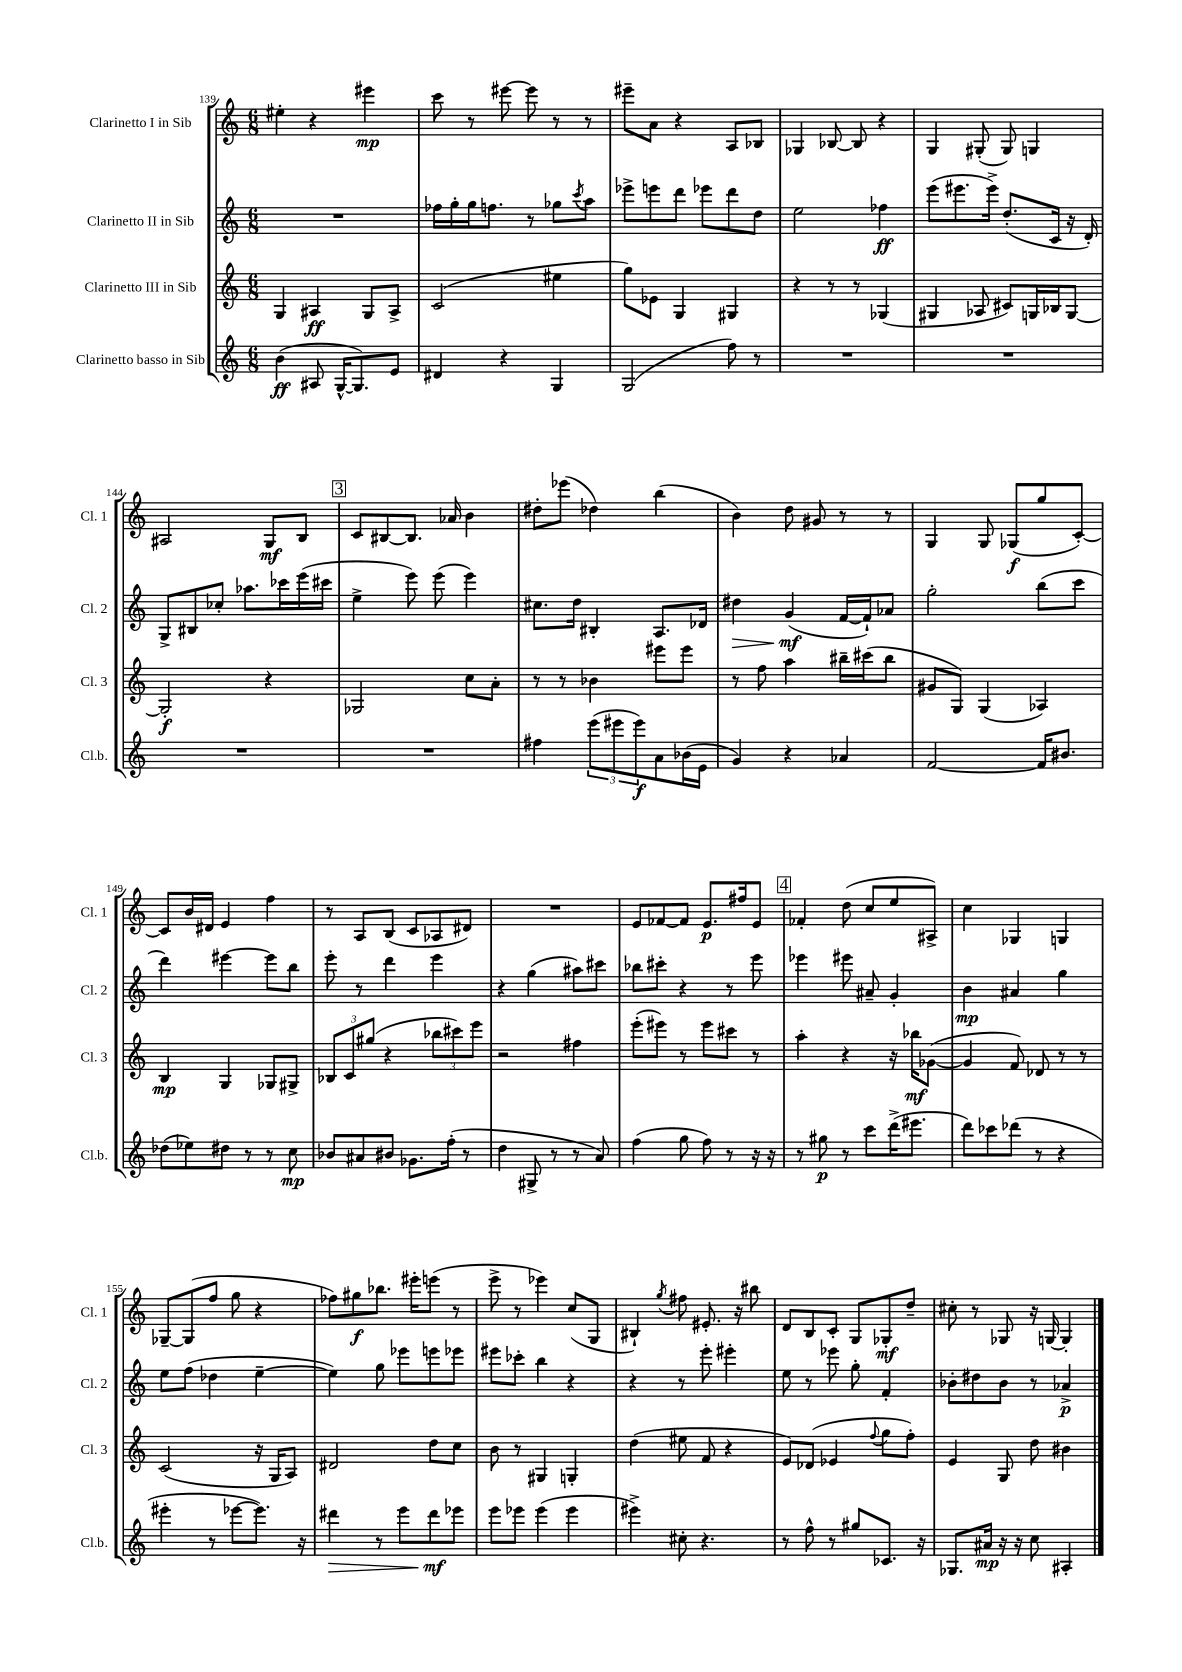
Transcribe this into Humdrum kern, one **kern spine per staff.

**kern	**kern	**kern	**kern
*staff4	*staff3	*staff2	*staff1
*clefG2	*clefG2	*clefG2	*clefG2
*k[]	*k[]	*k[]	*k[]
*M6/8	*M6/8	*M6/8	*M6/8
(4b\	4G/	2.r	4ee#'\
8A#/	4A#/	.	4r
[16G^^/LK	.	.	.
8.G/])	.	.	.
.	8G/L	.	4eee#\
8e/J	8A#^/J	.	.
=	=	=	=
4d#/	(2c/	16ff-\LL	8ccc\
.	.	16gg'\	.
.	.	16gg\J	8r
.	.	8.ff\J	.
4r	.	.	[8eee#\
.	.	8r	8eee#\]
4G/	4ee#\	8gg-\L	8r
.	.	8qccc/	.
.	.	8aa\J	8r
=	=	=	=
(2G/	8gg\L)	8eee-^\L	8eee#~\L
.	8e-\J	8eee\	8a\J
.	4G/	8ddd\J	4r
.	.	8eee-\L	.
8ff\)	4G#/	8ddd\	8A/L
8r	.	8dd\J	8B-/J
=	=	=	=
2.r	4r	2ee\	4G-/
.	8r	.	[8B-/
.	8r	.	8B-/]
.	(4G-/	4ff-\	4r
=	=	=	=
2.r	4G#/	(8eee\L	4G/
.	.	8.eee#\	.
.	8A-/	.	(8G#'/
.	.	16eee#^\Jk)	.
.	8c#/L)	(8.dd'/L	8G#/)
.	16G/L	.	4G/
.	16B-/J	16c/Jk	.
.	[8G/J	16r	.
.	.	16d'/)	.
=	=	=	=
2.r	2G'/]	8G^/L	2A#/
.	.	8B#/	.
.	.	8cc-'/J	.
.	.	8.aa-\L	.
.	4r	.	8G/L
.	.	16ccc-\L	.
.	.	(16eee\	8B/J
.	.	16ccc#\JJ	.
=	=	=	=
2.r	2G-/	4ee^\	8c/L
.	.	.	[8B#/
.	.	8eee\)	8.B#/]J
.	.	(8eee\	.
.	.	.	16a-/
.	8cc\L	4eee\)	4b\
.	8a'\J	.	.
=	=	=	=
4ff#\	8r	8.cc#\L	8dd#'\L
.	8r	.	(8eee-\J
.	.	16dd\Jk	.
(12eee\L	4b-\	4B#'/	4dd-\)
12eee#\	.	.	.
12eee#\)	.	.	.
8a\	8eee#\L	8.A/L	(4bb\
(16b-\L	8eee#\J	.	.
16e\JJ	.	16d-/Jk	.
=	=	=	=
4g/)	8r	4dd#\	4b\)
.	8ff\	.	.
4r	4aa\	(4g/	8dd\
.	.	.	8g#/
4a-/	16bb#~\LL	[16f/LL	8r
.	(16ccc#\J	16f`/]J)	.
.	8bb#\J	8a-/J	8r
=	=	=	=
[2f/	8g#/L	2gg'\	4G/
.	8G/J)	.	.
.	(4G/	.	8G/
.	.	.	(8G-/L
16f/]LK	4A-/)	(8bb\L	8gg/
8.b#/J	.	.	.
.	.	8ccc\J	[8c'/J)
=	=	=	=
(8dd-\L	4B/	4ddd\)	8c/]L
8ee-\)	.	.	16b/L
.	.	.	16d#/JJ
8dd#\J	4G/	[4eee#\	4e/
8r	.	.	.
8r	8G-/L	8eee#\]L	4ff\
8cc\	8G#^/J	8bb\J	.
=	=	=	=
8b-/L	12B-/L	8eee'\	8r
.	12c/	.	.
8a#/	.	8r	8A/L
.	(12gg#/J	.	.
8b#/J	4r	4ddd\	(8B/J
8.g-\L	.	.	8c/L
.	12bb-\L	4eee\	8A-/
(16ff'\Jk	.	.	.
.	12ccc#\)	.	.
8r	.	.	8d#/J)
.	12eee\J	.	.
=	=	=	=
4dd\	2r	4r	2.r
8G#^/	.	(4gg\	.
8r	.	.	.
8r	4ff#\	8aa#\L)	.
8a/)	.	8ccc#\J	.
=	=	=	=
(4ff\	(8eee'\L	8bb-\L	8e/L
.	8eee#\J)	8ccc#'\J	[8f-/
8gg\	8r	4r	8f-/]J
8ff\)	8eee#\L	.	8.e/L
8r	8ccc#\J	8r	.
.	.	.	16ff#/k
16r	8r	8eee\	8e/J
16r	.	.	.
=	=	=	=
8r	4aa'\	4eee-\	4f-'/
8gg#\	.	.	.
8r	4r	8eee#\	(8dd\
8ccc\L	.	8a#~/	8cc/L
(16ddd^\K	16r	4g'/	8ee/
8.eee#\J	16bb-\LK	.	.
.	([8g-\J	.	8A#^/J)
=	=	=	=
8ddd\L)	4g-/]	4b\	4cc\
8ccc-\	.	.	.
(8ddd-\J	8f/)	4a#/	4G-/
8r	8d-/	.	.
4r	8r	4gg\	4G/
.	8r	.	.
=	=	=	=
4eee#'\	(2c/	8ee\L	[8G-~/L
.	.	(8ff\J	(8G-/]
8r	.	4dd-\	8ff/J
[8eee-\L	.	.	8gg\
8.eee-\]J)	16r	[4ee~\	4r
.	16G/LK	.	.
.	8A/J)	.	.
16r	.	.	.
=	=	=	=
4ddd#\	2d#/	4ee\])	8ff-\L)
.	.	.	8gg#\
8r	.	8gg\	8.bb-\J
8eee\L	.	8eee-\L	.
.	.	.	16eee#'\LK
8ddd#\	8dd\L	8eee\	(8eee\J
8eee-\J	8cc\J	8eee-\J	8r
=	=	=	=
8eee\L	8b\	8eee#\L	8eee^\
8eee-\J	8r	8ccc-'\J	8r
(4eee-\	4G#/	4bb\	4eee-\)
4eee-\	4G'/	4r	(8cc/L
.	.	.	8G/J
=	=	=	=
4eee#^\)	(4dd\	4r	4B#`/)
.	.	.	8qgg/
8cc#'\	8ee#\	8r	8ff#\
4.r	8f/	8eee'\	8.e#'/
.	4r	4eee#'\	.
.	.	.	16r
.	.	.	8bb#\
=	=	=	=
8r	8e/L)	8ee\	8d/L
8ff^^\	(8d-/J	8r	8B/
8r	4e-/	8eee-\	8c'/J
8gg#/L	.	8gg'\	8G/L
.	8qqff/	.	.
8.c-/J	8gg\L	4f'/	8G-'/
.	8ff'\J)	.	8dd~/J
16r	.	.	.
=	=	=	=
8.G-/L	4e/	8b-'\L	8cc#'\
.	.	8dd#\	8r
16a#/Jk	.	.	.
16r	8G/	8b-\J	8G-/
16r	.	.	.
8cc\	8dd\	8r	16r
.	.	.	[16G/
4A#'/	4b#\	4a-^/	4G'/]
==	==	==	==
*-	*-	*-	*-
